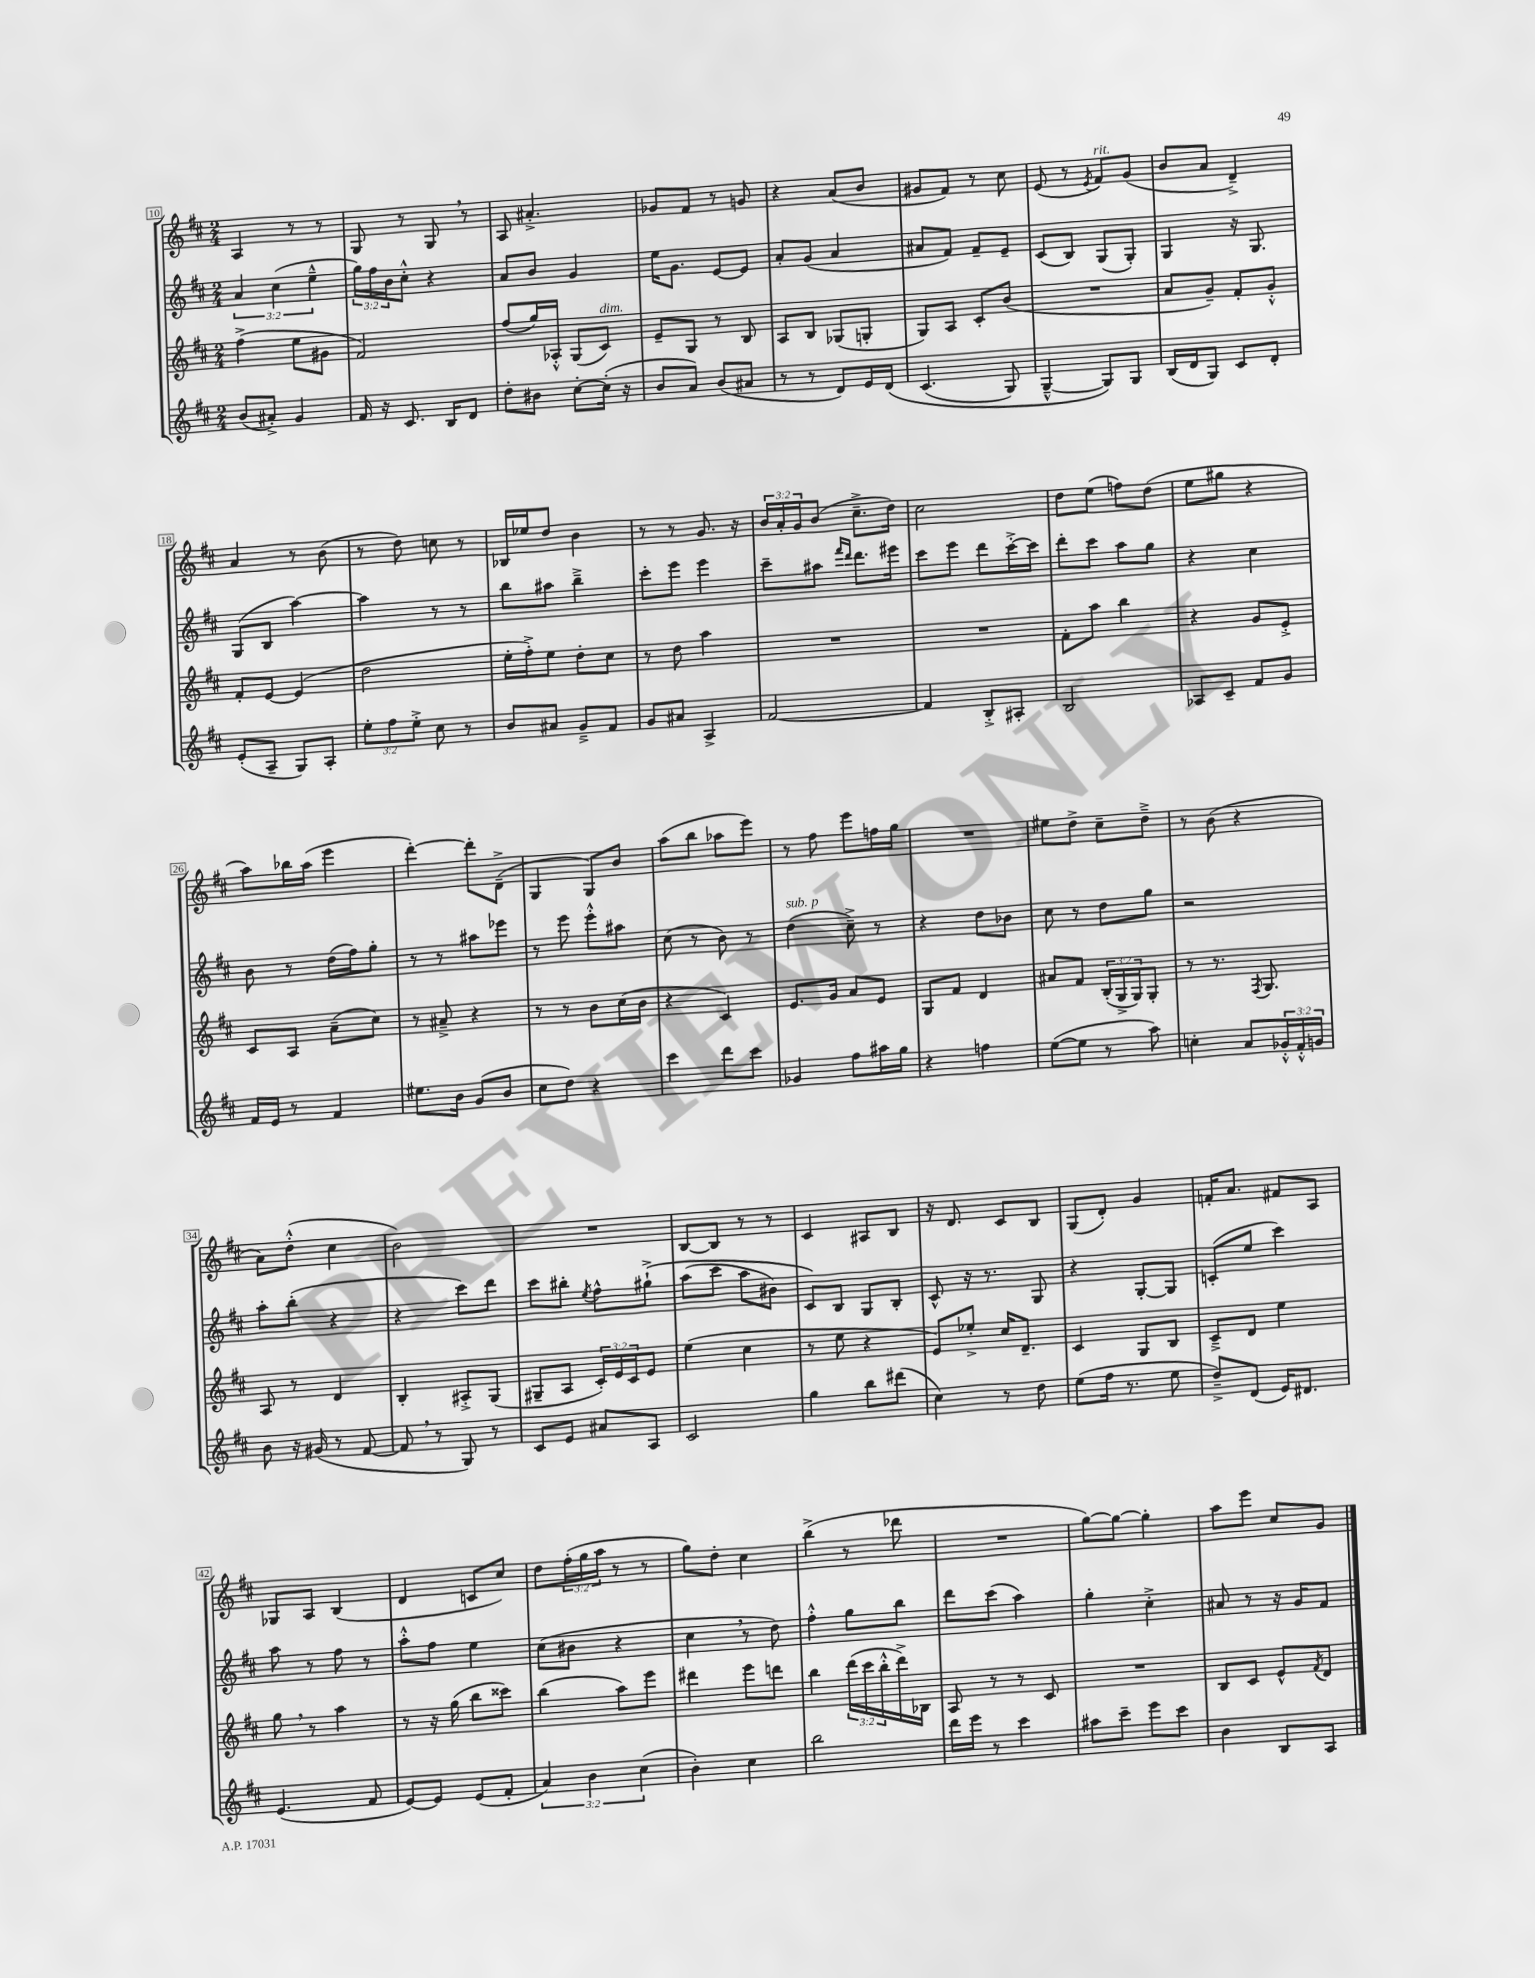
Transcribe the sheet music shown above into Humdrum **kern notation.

**kern	**kern	**kern	**kern
*staff4	*staff3	*staff2	*staff1
*clefG2	*clefG2	*clefG2	*clefG2
*k[f#c#]	*k[f#c#]	*k[f#c#]	*k[f#c#]
*M2/4	*M2/4	*M2/4	*M2/4
(8b/L	(4ff#^\	6a/	4A/
8a#'^/J)	.	.	.
.	.	(6cc#\	.
4g/	8ee\L	.	8r
.	.	6ee~^^\	.
.	8g#\J	.	8r
=	=	=	=
16f#/	2f#/)	24gg\LL)	8G/
.	.	24ff#\	.
16r	.	.	.
.	.	24b\J	.
8.c#/	.	8cc#'^^\J	8r
.	.	4r	8G/
16B/LK	.	.	.
8d/J	.	.	8r
=	=	=	=
8dd'\L	(8ff#/L	8a/L	8A/
8b#\J	16gg/L)	8b/J	4.a#'^/
.	16A-'^^/JJ	.	.
[8cc#'\L	(8G/L	4g/	.
(16cc#'\]Jk	8c#/J)	.	.
16r	.	.	.
=	=	=	=
8b/L	8e~/L	16ee\LK	8g-/L
.	.	8.g\J	.
8a/J)	8G/J	.	8f#/J
(8b/L	8r	[8e/L	8r
8a#/J	8B/	8e/]J	8g/
=	=	=	=
8r	8A/L	8a'/L	4r
8r	8B/J	(8g/J	.
8d/L)	(8G-/L	4a/	(8a/L
16e/L	8G'/J	.	8b/J
&(16d/JJ	.	.	.
=	=	=	=
(4.c#/	8G/L)	8a#/L	8g#/L
.	8A/J	8f#/J)	8f#/J)
.	8c#'/L	8f#~/L	8r
8G/)	(8b/J	8e~/J	8cc#\
=	=	=	=
[4G~^^/	2r	(8c#/L	(8e/
.	.	8B/J)	8r
.	.	.	8qe/
8G/]L&)	.	(8G/L	8f#/L)
8G/J	.	8G'/J)	(8g/J
=	=	=	=
(16B/LL	8a/L	4G/	8b/L
16d/J	.	.	.
8G/J)	8g~/J)	.	8a/J
8c#/L	8f#'/L	16r	4d~^/)
.	.	8.G/	.
8d'/J	8g'^^/J	.	.
=	=	=	=
(8e'/L	8f#'/L	(8G/L	4a/
8A~/J	[8e/J	8B/J	.
8G/L)	(4e/]	[4aa\)	8r
8A'/J	.	.	(8b\
=	=	=	=
12ee'\L	2dd\	4aa\]	8r
12ff#\	.	.	.
.	.	.	8dd\)
12ee'^\J	.	.	.
8cc#\	.	8r	8cc\
8r	.	8r	8r
=	=	=	=
8b/L	16ee'\LL	8bb\L	16B-/LL
.	16ff#'^\J)	.	16ee-/J
8a#/J	8ee\J	8aa#\J	8dd/J
8g~^/L	8dd'\L	4bb~^\	4b\
8f#/J	8cc#\J	.	.
=	=	=	=
8g/L	8r	8ccc#'\L	8r
8a#/J	8dd\	8eee\J	8r
4A^/	4aa\	4eee\	8.g/
.	.	.	16r
=	=	=	=
[2f#/	2r	8ccc#~\L	24b/LL
.	.	.	24a'/
.	.	.	24g/J
.	.	8aa#\J	(8b/J
.	.	16qqfff#/LL	.
.	.	16qqddd/JJ	.
.	.	8.ddd\L	8.cc#~^\L
.	.	16eee#\Jk	16dd\Jk)
=	=	=	=
4f#/]	2r	8ccc#\L	2cc#\
.	.	8eee\J	.
8B'^/L	.	8ddd\L	.
8A#'/J	.	[16ccc#'^\L	.
.	.	16ccc#\]JJ	.
=	=	=	=
2B/	8f#'\L	8ddd'\L	8dd\L
.	8aa\J	8ccc#\J	(8ee\J
.	4bb\	8aa\L	8ff\L)
.	.	8gg\J	(8dd\J
=	=	=	=
8A-/L	4r	4r	8ee\L
8c#~/J	.	.	8gg#\J
8f#/L	8g/L	4cc#\	4r
8g/J	8e'^/J	.	.
=	=	=	=
16f#/LL	8c#/L	8b\	8aa\L)
16e/JJ	.	.	.
8r	8A/J	8r	16bb-\L
.	.	.	(16aa\JJ
4f#/	(8a~\L	(16dd\LL	4eee\
.	.	16ff#\J)	.
.	8cc#\J)	8gg'\J	.
=	=	=	=
8.ee#\L	8r	8r	[4ddd'\)
.	8a#~^/	8r	.
16b\Jk	.	.	.
(8g/L	4r	8aa#\L	8ddd'\]L
8b/J	.	8eee-\J	(8d~^\J
=	=	=	=
8cc#\L	8r	8r	4G/
8dd\J)	8r	8eee\	.
4r	8b\L	8eee'^^\L	8G/L)
.	(16cc#\L	8aa#\J	8b/J
.	16b\JJ	.	.
=	=	=	=
4ccc#\	4r	(8cc#\	(8aa\L
.	.	8r	8bb\J
8ddd\L	4c#/)	8b\)	8aa-\L
8ccc#\J	.	8r	8eee\J)
=	=	=	=
4g-/	8.e/L	(4dd\	8r
.	.	.	8ff#\
.	16g/Jk	.	.
8ff#\L	8a/L	8cc#~^\)	8eee\L
16aa#\L	8e/J	8r	16ff\L
16gg\JJ	.	.	16gg\JJ
=	=	=	=
4r	8G/L	4r	2r
.	8f#/J	.	.
4ff\	4d/	8dd\L	.
.	.	8b-\J	.
=	=	=	=
([8ee\L	8a#/L	8cc#\	8ee#\L
8ee\]J	8f#/J	8r	8dd^\J
8r	(24B'/LL	8dd\L	8cc#~\L
.	24G^/	.	.
.	24G/J)	.	.
8aa\)	8G'/J	8gg\J	8dd~^\J
=	=	=	=
4cc'\	8r	2r	8r
.	8.r	.	(8b\
8a/L	.	.	4r
.	8qF#/	.	.
.	8.G/	.	.
24g-'^^/L	.	.	.
24f#'^^/	.	.	.
24g/JJ	.	.	.
=	=	=	=
8b\	8A/	8aa'\L	8a\L)
16r	8r	(8bb'\J	(8dd'^^\J
(16g#/	.	.	.
8r	4d/	4r	4cc#\
[8f#/	.	.	.
=	=	=	=
8f#/]	4B'/	4r	2b\)
8r	.	.	.
8G/)	8A#'^/L	8ccc#\L)	.
8r	(8G/J	8ddd\J	.
=	=	=	=
8c#/L	8G#~/L	8ccc#\L	2r
8e/J	8A/J	8bb#'\J	.
.	.	8qee/	.
8a#/L	24c#'/LL)	8ff#^^\L	.
.	24e/	.	.
.	24c#/J	.	.
8A/J	8e/J	&(8gg#`^\J	.
=	=	=	=
2c#/	(4ee\	(8aa\L	[8B/L
.	.	8ccc#\J	8B/]J
.	4cc#\	8aa\L	8r
.	.	8b#\J)	8r
=	=	=	=
4gg\	8r	8c#/L&)	4c#/
.	8ee\	8B/J	.
8bb\L	4r	8G/L	8A#/L
(8ddd#\J	.	8B'/J	8B/J
=	=	=	=
4cc#\)	8e/L)	8c#^^/	16r
.	.	.	8.d/
.	8ee-'^/J	16r	.
.	.	8.r	.
8r	16cc#/LK	.	8c#/L
.	8.d~/J	.	.
8dd\	.	8G/	8B/J
=	=	=	=
(8ee\L	4c#/	4r	(8G/L
16ff#\Jk	.	.	8d'/J)
8.r	.	.	.
.	8G/L	[8G'/L	4g/
8ee\	8B/J	8G/]J	.
=	=	=	=
8dd~^/L)	8c#~^/L	(8c'/L	16f'/LK
.	.	.	8.a/J
(8d/J	8d/J	8ee/J	.
16e/LK)	4ee\	4ccc#\)	8f#/L
8.d#/J	.	.	.
.	.	.	8A/J
=	=	=	=
(4.e/	8gg\	8aa\	8G-/L
.	8r	8r	8A/J
.	4aa\	8ff#\	(4B/
8f#/	.	8r	.
=	=	=	=
[8e/L)	8r	8aa'^^\L	4d/
8e/]J	16r	8ff#\J	.
.	(16gg\	.	.
(8e/L	8bb\L	4ee\	8c/L
8f#'/J	8ccc##\J)	.	8cc#/J)
=	=	=	=
6a/)	(4bb\	(8cc#\L	8dd\L
.	.	8b#\J	(24ff#'\L
6b\	.	.	24gg\
.	.	.	24aa\JJ
.	8aa\L)	4r	8r
(6cc#\	.	.	.
.	8eee\J	.	8r
=	=	=	=
4b'\)	4ddd#\	4cc#\	8gg\L)
.	.	.	8dd'\J
4cc#\	8eee\L	8r	4cc#\
.	8ddd\J	8dd\)	.
=	=	=	=
2bb\	4bb\	4ff#'^^\	(4bb^\
.	(24ddd\LL	8gg\L	8r
.	24ccc#\	.	.
.	24bb'^^\	.	.
.	16ddd^\)	8bb\J	8ddd-\
.	16B-\JJ	.	.
=	=	=	=
16ddd\LL	8A/	8ddd\L	2r
16eee\JJ	.	.	.
8r	8r	(8ccc#\J	.
4ccc#\	8r	4aa\)	.
.	8c#/	.	.
=	=	=	=
8aa#\L	2r	4gg'\	[8gg\L)
8ccc#~\J	.	.	8gg\_J
8eee\L	.	4cc#'^\	4gg'\]
8ccc#\J	.	.	.
=	=	=	=
4b\	8B/L	8a#/	8aa\L
.	8c#/J	8r	8eee\J
8B/L	8e^^/L	16r	8cc#/L
.	.	16g/LK	.
.	8qf#/	.	.
8A/J	8d/J	8f#/J	8g/J
==	==	==	==
*-	*-	*-	*-
